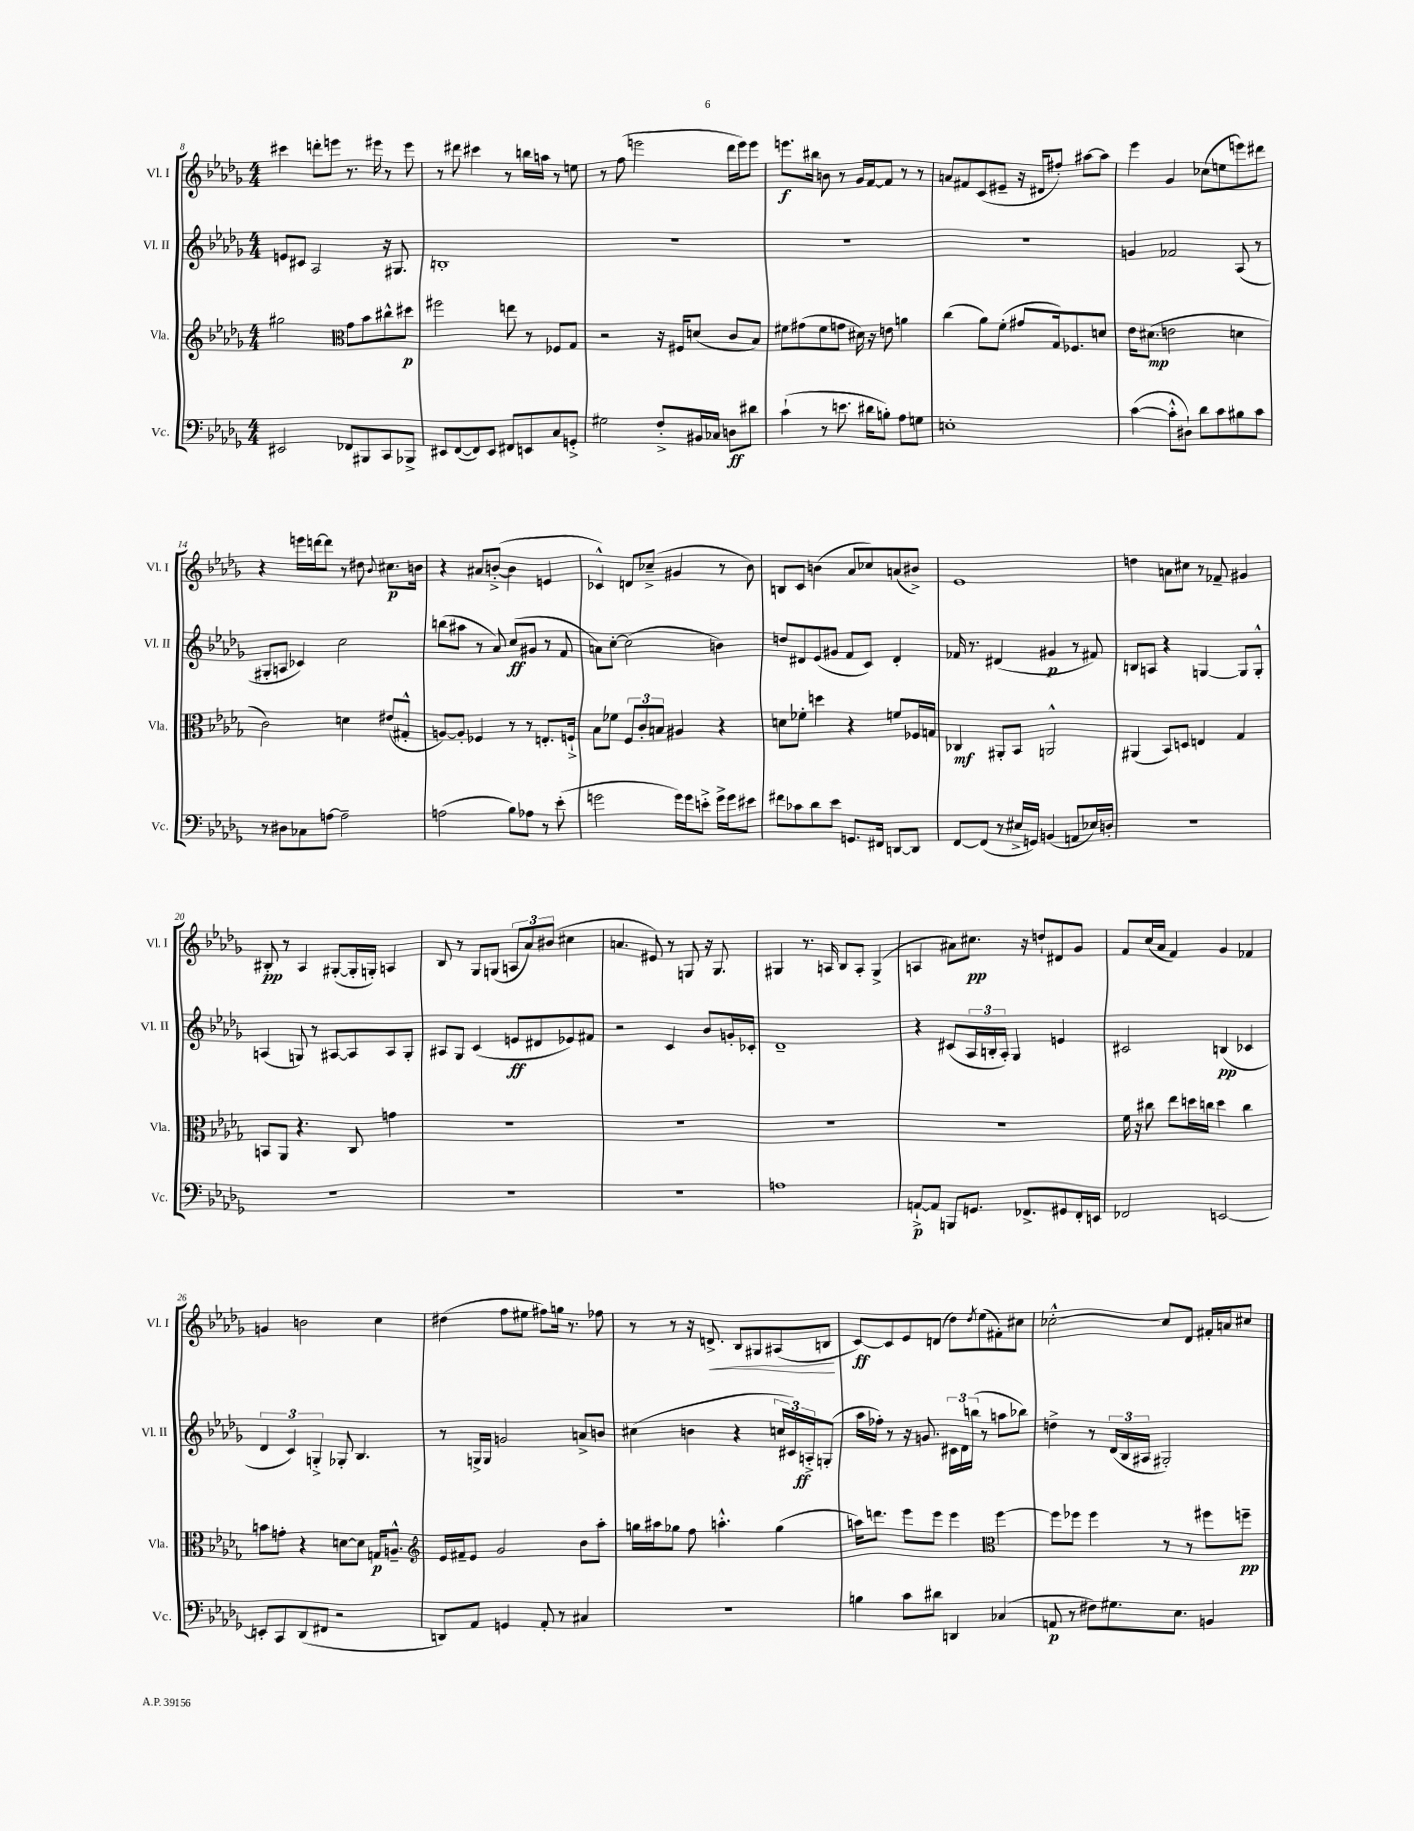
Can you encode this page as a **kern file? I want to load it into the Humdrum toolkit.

**kern	**kern	**kern	**kern
*staff4	*staff3	*staff2	*staff1
*clefF4	*clefG2	*clefG2	*clefG2
*k[b-e-a-d-g-]	*k[b-e-a-d-g-]	*k[b-e-a-d-g-]	*k[b-e-a-d-g-]
*M4/4	*M4/4	*M4/4	*M4/4
2EE#	2gg#	8e	4ccc#
.	.	8c#	.
.	.	2A-	8ddd'
.	.	.	8eee
*	*clefC3	*	*
8FF-	8g-	.	8.r
8BBB#	8b-	.	.
.	.	.	16eee#
8CC	8cc#^^	16r	8r
.	.	8.G#	.
8BBB-^	8dd#	.	8eee#
=	=	=	=
8EE#	2ff#	1B'	8r
([8FF	.	.	8ddd#
8FF])	.	.	4ccc#
8EE#	.	.	.
8FF#	8ee	.	8r
8EE	8r	.	16bb
.	.	.	16aa
8C	8F-	.	8r
8GG'^	8G-	.	8ee
=	=	=	=
2G#	2r	1r	8r
.	.	.	(8ff
.	.	.	2eee
8F'^	16r	.	.
.	16F#	.	.
16BB#	(8d	.	.
16C-	.	.	.
8D	8c	.	16ddd-
.	.	.	16eee)
8d#	8B-)	.	8eee
=	=	=	=
(4c`	8f#	1r	8.eee
.	(8g#	.	.
.	.	.	16bb#
8r	8f#	.	8b
8.e	8g	.	8r
.	16d#)	.	16g-
16d#	16r	.	[16f
8B')	8e	.	8f]
8A-	4a	.	8r
8G	.	.	8r
=	=	=	=
1E'	(4cc	1r	8a
.	.	.	8f#
.	8a-)	.	(8c
.	(8f'	.	8e#~
.	8g#	.	16r
.	.	.	16d#
.	16G-)	.	8ff#')
.	8.F-	.	.
.	.	.	[8aa#
.	8d	.	8aa#]
=	=	=	=
([4c	16e-	4g	4eee-
.	(8.d#	.	.
8c'^^]	2e	2f-	4g-
8D#`)	.	.	.
8d-	.	.	(8cc-
8c	.	.	8ee
8B#	4d	(8A-	8eee)
8c	.	8r	8ddd#
=	=	=	=
8r	2c)	8G#'	4r
8D#	.	8A	.
8C-	.	4c-)	16eee
.	.	.	[16ddd
[8A	.	.	8ddd]
2A~]	4d	2cc	8r
.	.	.	8dd#
.	.	.	8qqb-
.	(8e#	.	8.cc#
.	8G#'^^	.	.
.	.	.	16b
=	=	=	=
(2A	[8A)	(8bb	4r
.	8A']	8aa#	.
.	4F-	8r	8a#
.	.	8a-)	([8b'^
8B-)	8r	(8cc	4b]
8A-	8r	8g#	.
8r	8.E'	8r	4e
(8e-'	.	8f	.
.	16F`^	.	.
=	=	=	=
2g	8B-	8a)	4c-^^)
.	8f-	[8cc'	.
.	12F	(2cc]	8d
.	12c'	.	.
.	.	.	(8cc-~^
.	12B	.	.
16g)	4A#	.	4g#
16g	.	.	.
8e'^	.	.	.
16g^	4r	4b)	8r
16g	.	.	.
8e#	.	.	8b-)
=	=	=	=
8f#	8d	8dd	8B
8c-	8f-'	8d#	8c
8d-	4dd	(8e-	(4b
8e-	.	8g#	.
8.GG	4r	8f	8a-
.	.	8c)	8cc-)
16FF#	.	.	.
[8DD	8f	4d#'	(8a
8DD]	16F-	.	8b#^)
.	16G	.	.
=	=	=	=
[8FF	4C-	16f-	1e-
.	.	8.r	.
(8FF]	.	.	.
8r	8AA#'	(4d#	.
16E#^	8BB-	.	.
16GG)	.	.	.
(4BB	2AA^^	4g#	.
8AA	.	8r	.
16E-)	.	8f#)	.
16D'	.	.	.
=	=	=	=
1r	(4AA#	8B	4dd
.	.	8A	.
.	8BB-)	4r	8a
.	8D	.	8cc#
.	4E	[4G	8r
.	.	.	8f-~
.	4G-	8G]	4g#
.	.	8G'^^	.
=	=	=	=
1r	8BB	(4A	8B#'
.	8AA-	.	8r
.	4.r	8G)	4A-
.	.	8r	.
.	.	[8A#	([8G#'
.	8C	8A#]	16G#']
.	.	.	16G')
.	4g	8A#	4A
.	.	8G'	.
=	=	=	=
1r	1r	8A#	8B-
.	.	8G-	8r
.	.	(4c	8G-
.	.	.	(8G
.	.	8e	12A
.	.	.	12a-)
.	.	8d#	.
.	.	.	(12b#
.	.	8e-)	4cc#
.	.	8f#	.
=	=	=	=
1r	1r	2r	4.a
.	.	.	8e#)
.	.	4c	8r
.	.	.	8G
.	.	8b-	16r
.	.	.	8.G
.	.	16g'	.
.	.	16c-'	.
=	=	=	=
1A	1r	1d-~	4G#
.	.	.	8.r
.	.	.	16A
.	.	.	8B-
.	.	.	8A'
.	.	.	(4G#^
=	=	=	=
[8AA`^	1r	4r	4A
8AA]	.	.	.
8BBB	.	(8c#	8a#)
8.GG	.	24A-	8.cc#
.	.	24B'	.
.	.	24A-')	.
.	.	4G-	.
8.FF-^	.	.	16r
.	.	.	8dd`
8GG#	.	4e	8d#
16FF-'	.	.	8g-
16EE	.	.	.
=	=	=	=
2FF-	16f	2c#	8f
.	16r	.	.
.	8cc#	.	(16cc
.	.	.	16a-
.	8ee-	.	4f)
.	16dd	.	.
.	16cc	.	.
[2EE	4dd	(4B	4g-
.	4cc	4c-	4f-
=	=	=	=
8EE']	8b	6d-	4g
8CC	8g'	.	.
.	.	6c)	.
(8DD-	4r	.	2b
.	.	6G'^	.
8FF#	.	.	.
2r	[8d	8G-'	.
.	8d]	4.B-	.
.	16G	.	4cc
.	8.A~^^	.	.
=	=	=	=
*	*clefG2	*	*
8DD)	16e-	8r	(4dd#
.	16f#~	.	.
8AA-	8e-	16G^	.
.	.	16G	.
4GG	2g-	2g	8ff
.	.	.	8ee#
8AA-'	.	.	8ff#)
8r	.	.	16gg
.	.	.	8.r
4C#	8b-	8a^	.
.	8aa-'	8b	8ff-
=	=	=	=
1r	16gg	(4cc#	8r
.	16aa#	.	.
.	8gg-	.	8r
.	8ff	4b	16r
.	.	.	8.d^
.	4.aa'^^	.	.
.	.	4r	8B-
.	.	.	8G#
.	(4gg-	24cc	(8A#
.	.	24c#)	.
.	.	24A'^	.
.	.	(8G'	8B
=	=	=	=
4B	16aa)	16aa-	[8c)
.	8.ddd	16ff-')	.
.	.	8r	8c]
8c	8eee-	16r	8e-
.	.	8.g	.
8d#	8eee-	.	(8d
4DD	4eee-	24c#	8dd-)
.	.	24d-	.
.	.	(24bb	.
.	.	.	8qdd-
.	.	8r	(8ee-
*	*clefC3	*	*
(4C-	[4ff	8aa	8f#')
.	.	8bb-)	8cc#
=	=	=	=
8AA	8ff]	4dd^	[2cc-'^^
8r	8ff-	.	.
8F#)	4ff-	8r	.
8.G#	.	(24d-	.
.	.	24B-	.
.	.	24A#	.
.	8r	2G#')	8cc-]
8.E-	.	.	.
.	8r	.	8d-
4BB	8ff#	.	16f#'
.	.	.	16a
.	8ff~	.	8cc#
==	==	==	==
*-	*-	*-	*-
